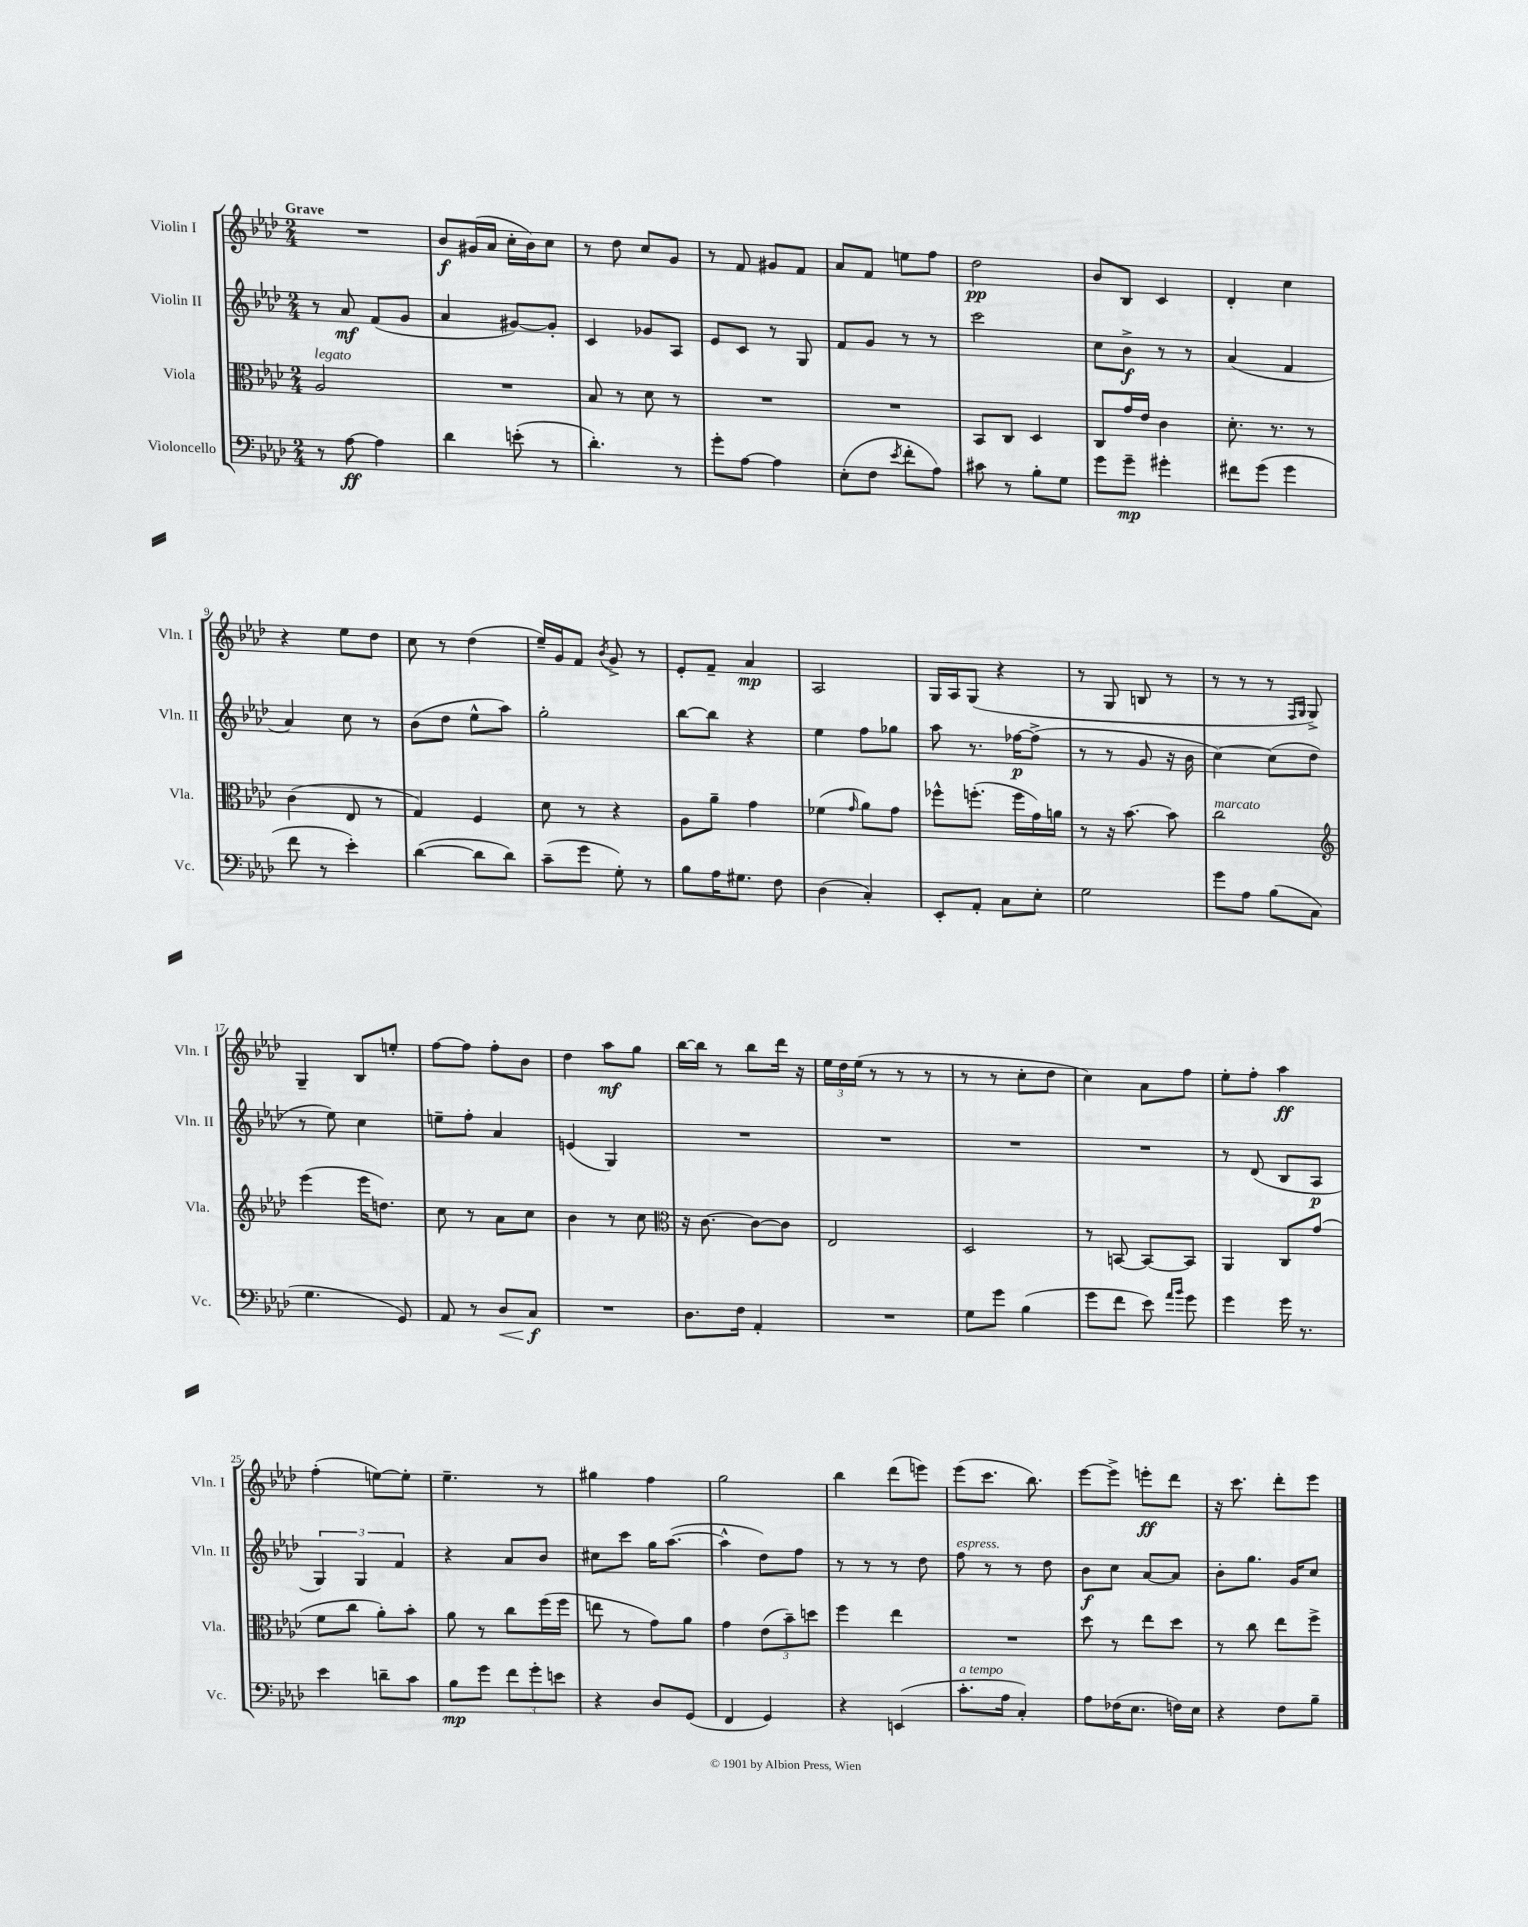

**kern	**kern	**kern	**kern
*staff4	*staff3	*staff2	*staff1
*clefF4	*clefC3	*clefG2	*clefG2
*k[b-e-a-d-]	*k[b-e-a-d-]	*k[b-e-a-d-]	*k[b-e-a-d-]
*M2/4	*M2/4	*M2/4	*M2/4
8r	2A-/	8r	2r
[8A-\	.	8a-/	.
4A-\]	.	(8f/L	.
.	.	8g/J	.
=	=	=	=
4d-\	2r	4a-/	8b-/L
.	.	.	(16g#/L
.	.	.	16a-/JJ
(8e'\	.	[8g#/L)	16cc'\LL
.	.	.	16b-\J)
8r	.	8g#'/]J	8cc\J
=	=	=	=
4.d-'\)	8B-/	4c/	8r
.	8r	.	8dd-\
.	8d-\	8g-/L	8cc/L
8r	8r	8A-/J	8g/J
=	=	=	=
8g'\L	2r	8e-/L	8r
[8A-\J	.	8c/J	8f/
4A-\]	.	8r	8g#/L
.	.	8G/	8f/J
=	=	=	=
(8E-'\L	2r	8f/L	8a-/L
8F\J	.	8g/J	8f/J
8qe-/	.	.	.
8f'\L	.	8r	8ee\L
8A-\J)	.	8r	8ff\J
=	=	=	=
8c#\	8BB-/L	2ccc\	2dd-\
8r	8C/J	.	.
8B-'\L	4D-/	.	.
8G\J	.	.	.
=	=	=	=
8g\L	8C/L	8cc\L	8b-/L
8g~\J	16g/L	8b-^\J	8B-/J
.	16e-/JJ	.	.
4g#'\	4c\	8r	4c/
.	.	8r	.
=	=	=	=
8f#\L	8.d-'\	(4a-/	4d-'/
(8g\J	.	.	.
.	8.r	.	.
4g\	.	4f/	4cc\
.	8r	.	.
=	=	=	=
8f\	(4c\	4a-/)	4r
8r	.	.	.
4e-'\)	8E-/	8cc\	8ee-\L
.	8r	8r	8dd-\J
=	=	=	=
([4d-\	4G/)	(8b-\L	8cc\
.	.	8dd-\J	8r
8d-\]L	4F/	8ee-^^\L	(4dd-\
8d-\J)	.	8aa-\J)	.
=	=	=	=
(8c~\L	8d-\	2gg'\	16ee-~/LL)
.	.	.	16g/J
8g\J	8r	.	8f/J
.	.	.	8qb-/
8G'\)	4r	.	8g^/
8r	.	.	8r
=	=	=	=
8B-\L	8A-\L	[8bb-\L	8e-'/L
16A-\K	8a-~\J	8bb-\]J	8f~/J
8.G#\J	.	.	.
.	4g\	4r	4a-/
8F\	.	.	.
=	=	=	=
(4D-\	(4f-\	4ee-\	2A-/
.	16qqg/	.	.
4C'/)	8a-\L)	8ff\L	.
.	8g\J	8gg-\J	.
=	=	=	=
8EE-'/L	8ff-^^\L	8aa-\	16G/LL
.	.	.	16A-/J
8AA-'/J	(8.ff'\J	8.r	(8G/J
8C\L	.	.	4r
.	16ff\LL	[16ff-\LK	.
8E-'\J	16g\)	(8ff-^\]J	.
.	16a\JJ	.	.
=	=	=	=
2G\	8r	8r	8r
.	16r	8r	8G/
.	[8.b-\	.	.
.	.	8g/	8B/
.	8b-\]	16r	8r
.	.	16b-\	.
=	=	=	=
8g\L	2cc\	[4cc\)	8r
8A-\J	.	.	8r
(8B-\L	.	(8cc\]L	8r
.	.	.	16qqF/LL
.	.	.	16qqG/JJ
8C\J	.	8dd-\J	8G^/)
=	=	=	=
*	*clefG2	*	*
4.G\	(4eee-\	8r	4G~/
.	.	8ee-\)	.
.	16eee-\LK	4cc\	8B-/L
.	8.dd\J)	.	.
8GG/)	.	.	8ee'/J
=	=	=	=
8AA-/	8cc\	8ee~\L	[8ff\L
8r	8r	8ff'\J	8ff\]J
8D-/L	8a-\L	4a-/	8ff'\L
8C/J	8cc\J	.	8b-\J
=	=	=	=
2r	4b-\	(4e/	4dd-\
.	8r	4G/)	8aa-\L
.	8cc\	.	8gg\J
=	=	=	=
*	*clefC3	*	*
8.D-\L	16r	2r	[16bb-\LL
.	[8.c\	.	16bb-\]JJ
.	.	.	8r
16F\Jk	.	.	.
4AA-'/	8c\_L	.	8bb-\L
.	8c\]J	.	16ddd-\Jk
.	.	.	16r
=	=	=	=
2r	2E-/	2r	24ee-\LL
.	.	.	24dd-\
.	.	.	(24ee-\JJ
.	.	.	8r
.	.	.	8r
.	.	.	8r
=	=	=	=
8G\L	2D-/	2r	8r
8g\J	.	.	8r
(4B-\	.	.	8cc'\L
.	.	.	8dd-\J
=	=	=	=
8g\L	8r	2r	4cc\)
8f\J	[8BB/	.	.
8e-\)	8BB/_L	.	8a-\L
16qqa-/LL	.	.	.
16qqb-/JJ	.	.	.
8g\	8BB/]J	.	8ff\J
=	=	=	=
4g\	4AA-/	8r	8ee-'\L
.	.	(8d-/	8ff'\J
16g\	8C/L	8B-/L	4aa-\
8.r	.	.	.
.	(8g/J	8A-/J	.
=	=	=	=
4e-\	8f\L	6G/)	(4ff'\
.	8cc\J	.	.
.	.	6G/	.
8d~\L	8a-'\L)	.	[8ee\L)
.	.	6f/	.
8c\J	8b-'\J	.	8ee'\]J
=	=	=	=
8B-\L	8a-\	4r	4.ee-~\
8g\J	8r	.	.
12f\L	8cc\L	8a-/L	.
12g'\	.	.	.
.	(16ff\L	8b-/J	8r
12e\J	.	.	.
.	16ff\JJ	.	.
=	=	=	=
4r	8ee\	8cc#\L	4gg#\
.	8r	8ccc\J	.
8D-/L	8g\L)	16gg\LK	4ff\
.	.	([8.aa-\J	.
(8GG/J	8a-\J	.	.
=	=	=	=
4FF/	4g\	4aa-^^\]	2gg\
4GG/)	(12e-\L	8dd-\L)	.
.	12b-~\)	.	.
.	.	8ff\J	.
.	12dd\J	.	.
=	=	=	=
4r	4ff\	8r	4bb-\
.	.	8r	.
(4EE/	4ee-\	8r	(8ddd-\L
.	.	8dd-\	8eee\J)
=	=	=	=
8.c'\L	2r	8ff\	(8eee-\L
.	.	8r	8.ccc\J
16A-\Jk	.	.	.
4C'/)	.	8r	.
.	.	.	8.bb-\)
.	.	8dd-\	.
=	=	=	=
8A-\L	8dd-\	8b-\L	[8eee-\L
(16F-\K	8r	8cc\J	8eee-^\]J
8.E-\J	.	.	.
.	8ee-\L	[8a-/L	8eee'\L
16F\LL)	8dd-\J	8a-/]J	8ddd-\J
16E-\JJ	.	.	.
=	=	=	=
4r	8r	8b-'\L	16r
.	.	.	8.ccc\
.	8cc\	8.gg\J	.
8F\L	8ee-\L	.	8ddd-'\L
.	.	16g/LK	.
8B-~\J	8ff^\J	8cc/J	8eee-\J
==	==	==	==
*-	*-	*-	*-
